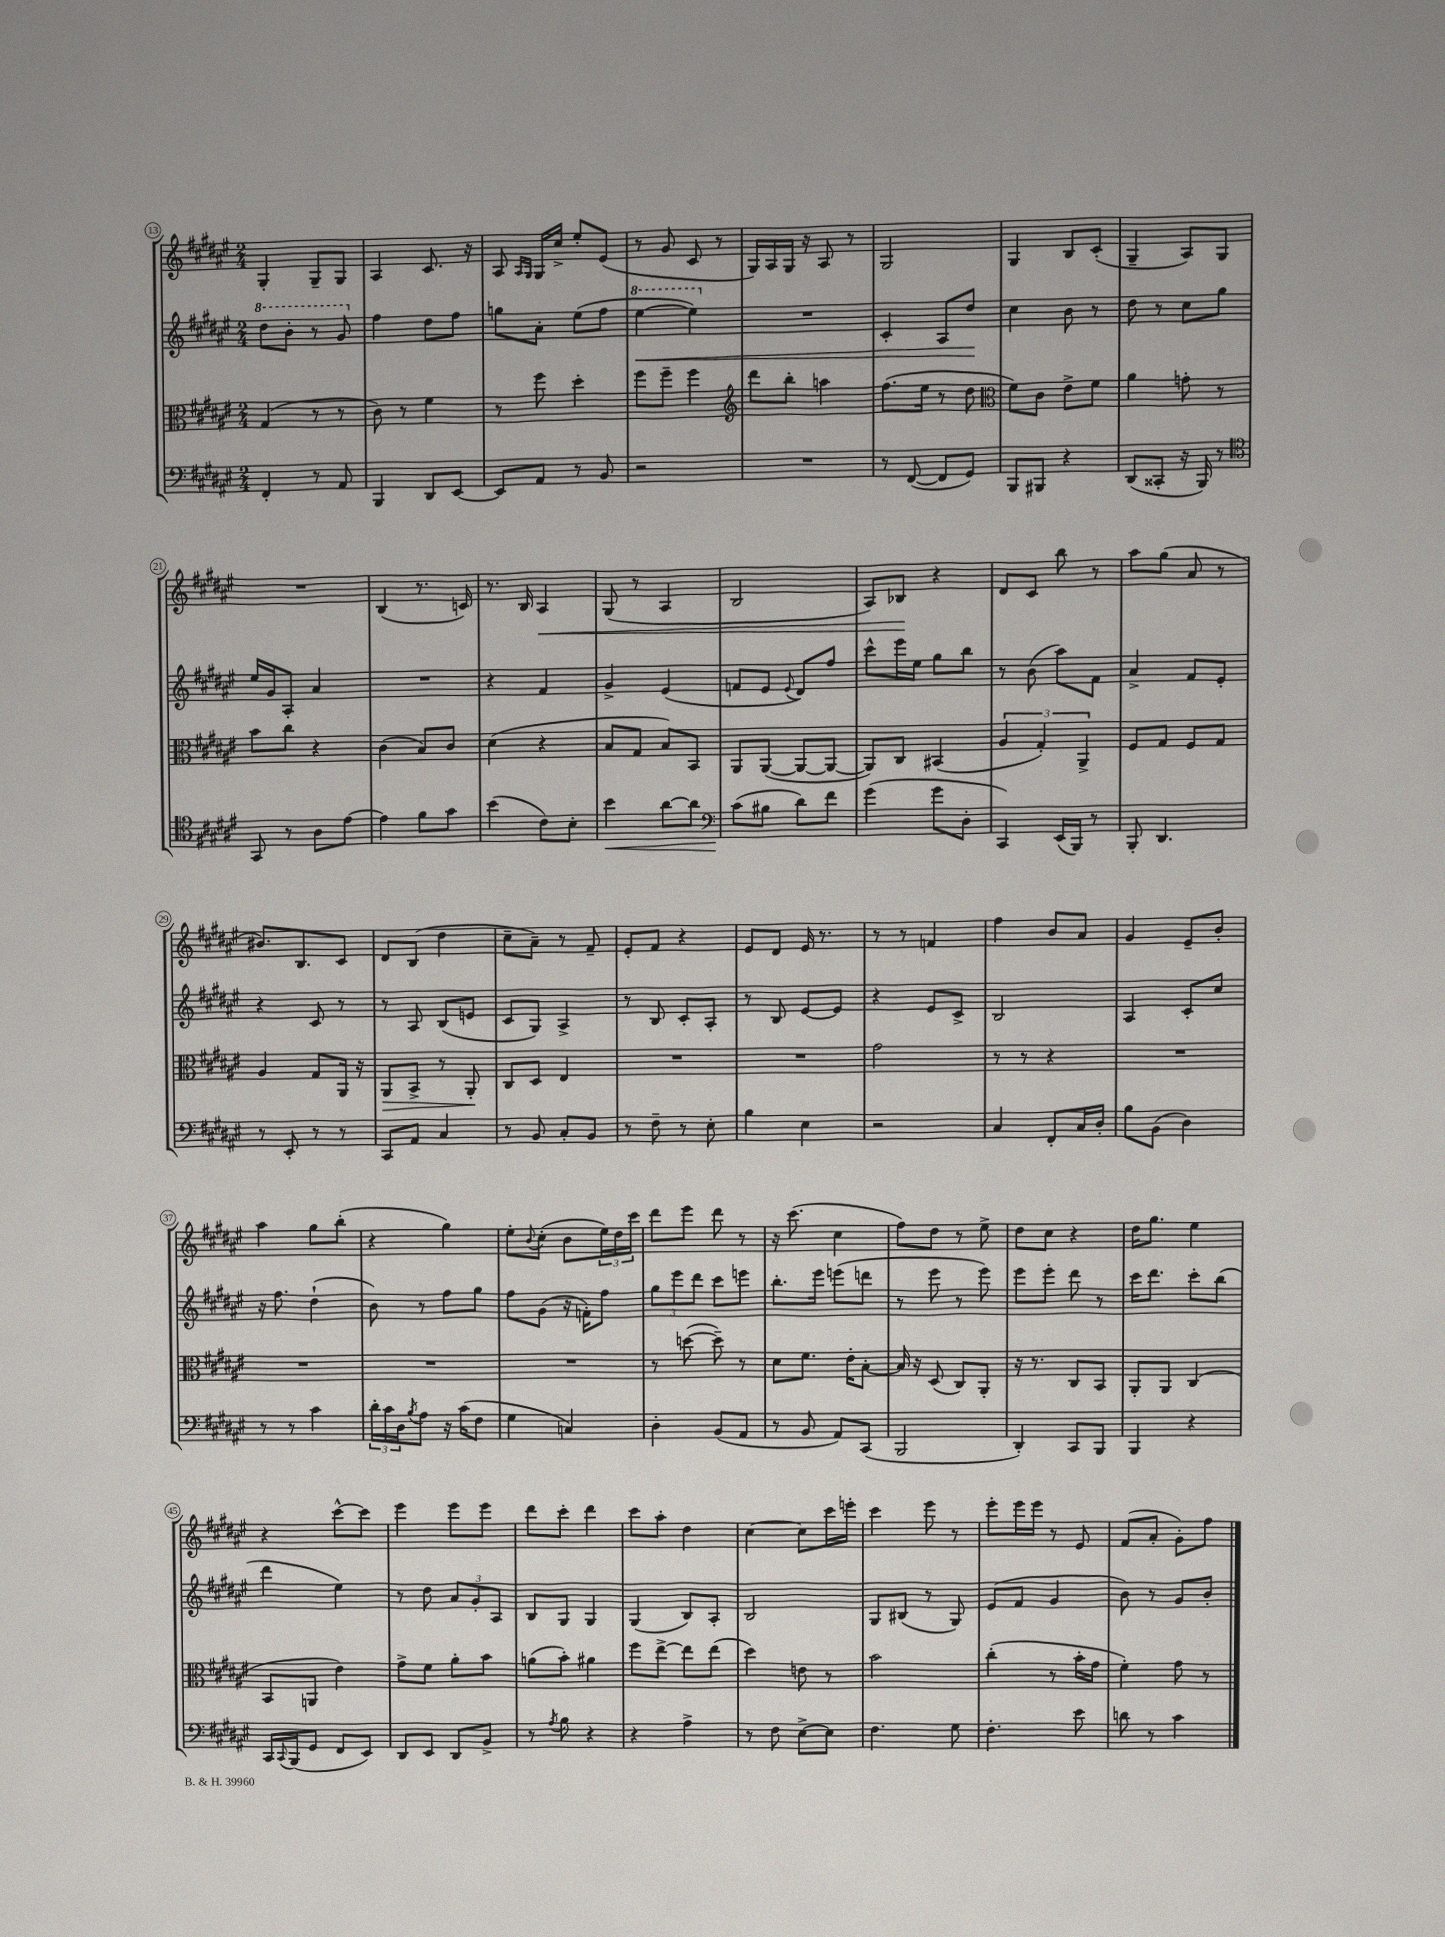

**kern	**kern	**kern	**kern
*staff4	*staff3	*staff2	*staff1
*clefF4	*clefC3	*clefG2	*clefG2
*k[f#c#g#d#a#e#]	*k[f#c#g#d#a#e#]	*k[f#c#g#d#a#e#]	*k[f#c#g#d#a#e#]
*M2/4	*M2/4	*M2/4	*M2/4
4FF#'	(4G#	8ddd#	4G#'
.	.	8bb'	.
8r	8r	8r	8G#~
8AA#	8r	8gg#	8G#
=	=	=	=
4BBB	8c#)	4ff#	4A#
.	8r	.	.
8DD#	4f#	8dd#	8.c#
[8EE#	.	8ff#	.
.	.	.	16r
=	=	=	=
8EE#]	8r	8gg	8A#
.	.	.	16qqA#
.	.	.	16qqG#
8AA#	8ff#	8a#'	16G#
.	.	.	16cc#^
8r	4dd#'	(8ee#	8ee#'
8BB	.	8ff#	(8e#
=	=	=	=
2r	8ff#	[4eee#	8r
.	8ff#~	.	8g#
.	4ff#	4eee#])	8c#
.	.	.	8r
=	=	=	=
*	*clefG2	*	*
2r	8ddd#	2r	16G#)
.	.	.	16A#
.	8bb'	.	16G#
.	.	.	16r
.	4aa	.	8A#
.	.	.	8r
=	=	=	=
8r	(8.ff#	4c#'	2G#
([8FF#	.	.	.
.	16ee#	.	.
8FF#]	8r	8A#	.
8GG#)	8dd#	8dd#	.
=	=	=	=
*	*clefC3	*	*
8BBB	8f#)	4cc#	4G#
8BBB#	8c#	.	.
4r	8e#^	8b	8B
.	8f#	8r	(8c#'
=	=	=	=
(8DD#	4a#	8dd#	4G#~
8CC##'	.	8r	.
16r	8g'	8cc#	8A#)
16BBB)	.	.	.
8r	8r	8gg#	8G#
=	=	=	=
*clefC4	*	*	*
8GG#	8b	16ee#	2r
.	.	16g#	.
8r	8cc#	8A#'	.
8A#	4r	4a#	.
[8e#	.	.	.
=	=	=	=
4e#]	(4c#	2r	(4B
8f#	8B)	.	8.r
8g#	8c#	.	.
.	.	.	16c)
=	=	=	=
(4b	(4d#	4r	8.r
.	.	.	16B
8c#)	4r	4f#	4A#
8B'	.	.	.
=	=	=	=
4b	8B	4g#^	(8G#
.	8G#	.	8r
[8a#	8B)	(4e#	4A#
8a#]	8BB	.	.
=	=	=	=
*clefF4	*	*	*
(8c#	8AA#	8f	2B
8B#	([8AA#	8e#	.
.	.	8qqe#	.
8d#)	8AA#_	8d#)	.
8f#	8AA#_	8ff#	.
=	=	=	=
(4g#	8AA#])	8ccc#^^	8A#)
.	8C#	16eee#	8B-
.	.	16ee#	.
8g#	(4BB#	8gg#	4r
8D#'	.	8bb	.
=	=	=	=
4CC#)	6A#	8r	8d#
.	.	(8b	8c#
.	6G#')	.	.
(16EE#	.	8aa#)	8bb
16BBB)	.	.	.
.	6AA#^	.	.
8r	.	8f#	8r
=	=	=	=
8BBB'	8F#	4a#^	8aa#
4.DD#	8G#	.	(8gg#
.	8F#	8f#	8a#
.	8G#	8e#'	8r
=	=	=	=
8r	4A#	4r	8.b#)
8EE#'	.	.	.
.	.	.	8.B
8r	8G#	8c#	.
8r	16AA#	8r	8c#
.	16r	.	.
=	=	=	=
8CC#	8AA#	8r	8d#
8AA#	8BB^	8A#	(8B
4C#	8r	(8B	4dd#
.	8AA#'	8e	.
=	=	=	=
8r	8C#	8c#	8cc#~
8BB	8D#	8G#)	8a#~)
8C#'	4E#	4A#^	8r
8BB	.	.	8f#~
=	=	=	=
8r	2r	8r	8e#'
8F#~	.	8B	8f#
8r	.	8c#'	4r
8E#'	.	8A#'	.
=	=	=	=
4B	2r	8r	8e#
.	.	8B	8d#
4E#	.	[8e#	16e#
.	.	.	8.r
.	.	8e#]	.
=	=	=	=
2r	2g#	4r	8r
.	.	.	8r
.	.	8e#	4f
.	.	8c#^	.
=	=	=	=
4C#	8r	2B	4ff#
.	8r	.	.
8FF#'	4r	.	8b
16C#	.	.	8a#
16D#'	.	.	.
=	=	=	=
8B	2r	4A#	4g#
(8BB	.	.	.
4D#)	.	8c#'	8e#~
.	.	8cc#	8b'
=	=	=	=
8r	2r	16r	4aa#
.	.	8.ff#	.
8r	.	.	.
4c#	.	(4dd#`	8gg#
.	.	.	(8bb'
=	=	=	=
24d#'	2r	8b)	4r
24c#	.	.	.
24D#	.	.	.
8qB	.	.	.
8A#	.	8r	.
16r	.	8ff#	4gg#)
(16c#	.	.	.
8F#	.	8gg#	.
=	=	=	=
4G#	2r	8ff#	8ee#'
.	.	.	8qqb
.	.	(8g#	(8cc#'
4C)	.	16r	8b
.	.	16f')	.
.	.	8ff#	24ee#)
.	.	.	24dd#
.	.	.	24ccc#
=	=	=	=
4D#'	8r	12gg#	8ddd#
.	.	12eee#	.
.	([8dd	.	8eee#
.	.	12ddd#	.
(8BB	8dd~])	8ccc#	8ddd#
8AA#	8r	8eee	8r
=	=	=	=
8r	8d#	8.bb'	16r
.	.	.	(8.ccc#
8BB	8.f#	.	.
.	.	16eee#	.
8AA#)	.	(8eee	4cc#
.	16e#'	.	.
(8CC#	[8B'	8ddd	.
=	=	=	=
2BBB	16B]	8r	8ff#)
.	16r	.	.
.	(8D#	8eee#	8dd#
.	8C#)	8r	8r
.	8AA#'	8eee#)	8ee#^
=	=	=	=
4DD#')	16r	8eee#	8dd#
.	8.r	.	.
.	.	8eee#'	8cc#
8CC#	8C#	8ddd#	4r
8BBB	8BB	8r	.
=	=	=	=
4BBB	8AA#'	16ccc#	16dd#
.	.	8.ddd#	8.gg#
.	8AA#	.	.
4r	(4C#	8ccc#'	4ee#
.	.	(8bb	.
=	=	=	=
16CC#	8BB	4ddd#	4r
8qqCC#	.	.	.
(16BBB	.	.	.
8GG#	8AA	.	.
8FF#	4e#)	4ee#)	[8ccc#^^
8EE#)	.	.	8ccc#]
=	=	=	=
8DD#	8g#^	8r	4eee#
8EE#	8f#	8dd#	.
8DD#	8a#'	12a#	8eee#
.	.	12g#'	.
8BB^	8b	.	8eee#
.	.	12A#	.
=	=	=	=
8r	(8a	8B	8ddd#
8qA#	.	.	.
8B	8b')	8G#	8ccc#'
4r	4a#	4G#	4ddd#
=	=	=	=
4r	8ff#	(4G#	8ccc#
.	[8ee#^	.	8aa#'
4A#^	8ee#]	8B)	4dd#
.	(8ee#	8A#'	.
=	=	=	=
8r	4dd#)	2B	[4cc#
8F#	.	.	.
[8E#^	8e	.	8cc#]
8E#]	8r	.	16ccc#
.	.	.	16eee'
=	=	=	=
4.F#	2b	8G#	4ccc#
.	.	(8B#	.
.	.	8r	8eee#
8G#	.	8G#)	8r
=	=	=	=
4.F#'	(4cc#'	(8e#	8eee#'
.	.	8f#	16eee#
.	.	.	16eee#
.	8r	4g#	8r
8e#	16b'	.	8e#
.	16g#	.	.
=	=	=	=
8d	4f#')	8b)	(8f#
8r	.	8r	8a#'
4c#	8g#	8g#	8g#')
.	8r	8b'	8ff#
==	==	==	==
*-	*-	*-	*-
